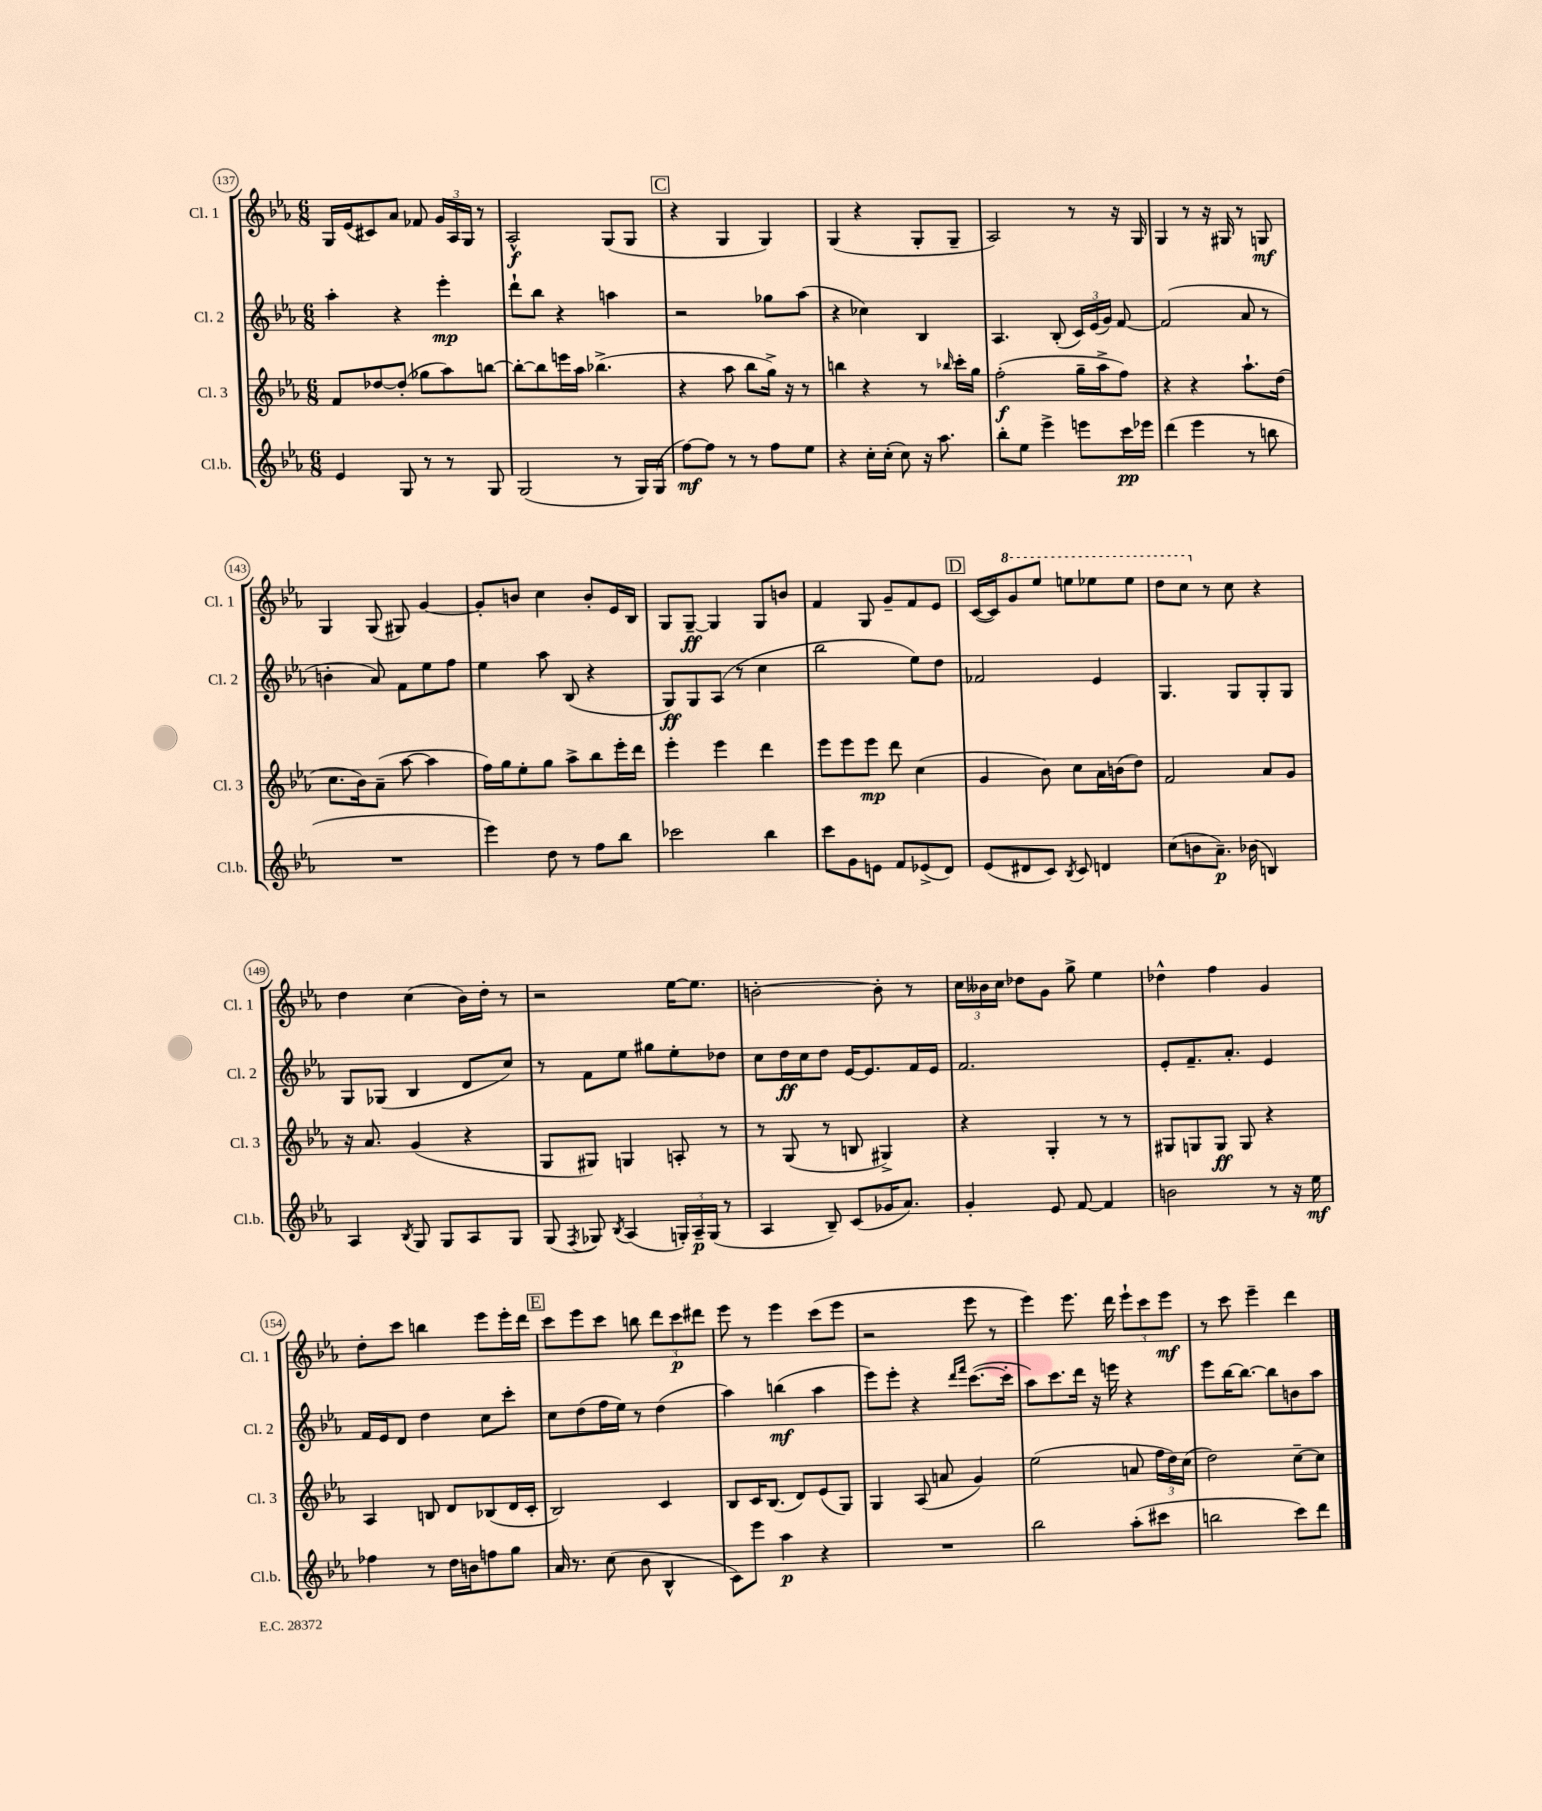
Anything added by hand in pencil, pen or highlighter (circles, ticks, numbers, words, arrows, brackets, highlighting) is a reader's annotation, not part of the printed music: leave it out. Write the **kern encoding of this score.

**kern	**kern	**kern	**kern
*staff4	*staff3	*staff2	*staff1
*clefG2	*clefG2	*clefG2	*clefG2
*k[b-e-a-]	*k[b-e-a-]	*k[b-e-a-]	*k[b-e-a-]
*M6/8	*M6/8	*M6/8	*M6/8
4e-	8f	4aa-'	16G
.	.	.	(16e-
.	[8dd-	.	8c#)
8G	(8dd-']	4r	8a-
8r	8gg-	.	8f-
8r	8aa-)	4eee-'	24g
.	.	.	24A-
.	.	.	24G
8G	[8bb	.	8r
=	=	=	=
(2G	8bb'_	8ddd`	2A-^^
.	8bb]	8bb-	.
.	16eee	4r	.
.	16aa-	.	.
.	(4.bb-^	.	.
8r	.	4aa	(8G
16G)	.	.	8G
(16G	.	.	.
=	=	=	=
[8ff)	4r	2r	4r
8ff]	.	.	.
8r	8aa-	.	4G
8r	8bb-	.	.
8ff	16gg^)	8gg-	4G)
.	16r	.	.
8ee-	8r	(8aa-	.
=	=	=	=
4r	4bb	4r	(4G
16cc'	4r	4cc-)	4r
(16cc'	.	.	.
8cc)	.	.	.
16r	8r	4B-	8G'
8.aa-	.	.	.
.	16qqbb-	.	.
.	16ccc'	.	8G~
.	16gg	.	.
=	=	=	=
8bb-'	(2ff'	4.A-	2A-)
8ee-	.	.	.
4eee-^	.	.	.
.	.	(8B-'	.
8eee	16gg~	24c)	8r
.	.	(24e-	.
.	16aa-^	.	.
.	.	24g)	.
16ccc	8ff)	[8f	16r
16eee-	.	.	16G
=	=	=	=
(4ddd	4r	(2f]	4G
4eee-	4r	.	8r
.	.	.	16r
.	.	.	16G#
8r	8.aa-`	8a-	8r
8bb	.	8r	8G
.	(16dd	.	.
=	=	=	=
2.r	8.cc	4b'	4G
.	16b-)	.	.
.	(8a-~	8a-)	(8G
.	[8aa-	8f	8G#)
.	4aa-]	8ee-	[4g
.	.	8ff	.
=	=	=	=
4eee-)	16ff)	4ee-	8g']
.	16gg	.	.
.	8ee-'	.	8b
8dd	8gg	8aa-	4cc
8r	8aa-^	(8B-	.
8ff	8bb-	4r	8b'
8bb-	16eee-'	.	16e-
.	16ddd	.	16B-
=	=	=	=
2ccc-	4eee-'	8G)	8G
.	.	8G	[8G~
.	4eee-	(8A-	4G]
.	.	8r	.
4bb-	4ddd	4cc	8G
.	.	.	8b
=	=	=	=
8ccc	8eee-	2bb-	4f
8g	8eee-	.	.
8e	8eee-	.	8G
8f	8ddd	.	8g~
(8e-^	(4cc	8ee-)	8f
8d)	.	8dd	8e-
=	=	=	=
(8e-	4g	2f-	([16c
.	.	.	16c])
8d#	.	.	8gg
8c)	8b-)	.	8eee-
8qB-	.	.	.
8c	8cc	.	8eee
4d	16a-	4e-	8eee-
.	(16b	.	.
.	8dd)	.	8eee-
=	=	=	=
(8cc	2f	4.G	8ddd
8b	.	.	8ccc
8.a-~)	.	.	8r
.	.	8G	8cc
(16b-	.	.	.
4B)	8a-	8G'	4r
.	8g	8G	.
=	=	=	=
4A-	16r	8G	4dd
.	8.a-	.	.
.	.	(8G-	.
8qB-	.	.	.
8G	(4g	4B-	(4cc
8G	.	.	.
8A-	4r	8d	16b-)
.	.	.	16dd'
8G	.	8cc)	8r
=	=	=	=
(8G	8G	8r	2r
8qF	.	.	.
8G-)	8G#)	8f	.
8qB-	.	.	.
(4A-	4G	8ee-	.
.	.	8gg#	.
24G')	8A'	8ee-'	[16ee-
24A-~	.	.	.
.	.	.	8.ee-]
(24G	.	.	.
8r	8r	8dd-	.
=	=	=	=
4A-	8r	8cc	[2b'
.	(8G	16dd	.
.	.	16cc	.
8B-~)	8r	8dd	.
(8c	8B	[16e-	.
.	.	8.e-]	.
16g-	4G#^)	.	8b']
8.a-)	.	.	.
.	.	16f	8r
.	.	16e-	.
=	=	=	=
4g'	4r	2.f	24cc
.	.	.	24b--
.	.	.	24cc
.	.	.	8dd-
8e-	4G'	.	8g
[8f	.	.	8gg^
4f]	8r	.	4ee-
.	8r	.	.
=	=	=	=
2b	8G#	8e-'	4dd-^^
.	8G	8.f~	.
.	8G	.	4ff
.	.	8.a-'	.
.	8G	.	.
8r	4r	4e-	4g
16r	.	.	.
16ee-	.	.	.
=	=	=	=
4ff-	4A-	16f	8dd'
.	.	16e-	.
.	.	8d	8ccc
8r	8B	4dd	4bb
16dd	8d	.	.
16b	.	.	.
8ff	(8B-	8cc	8eee-
8gg	16d	8ccc'	16eee-'
.	16c'	.	16ddd
=	=	=	=
16a-	2B-)	8cc	8ccc
8.r	.	.	.
.	.	(8dd	8eee-
(8cc	.	16ff	8ccc
.	.	16ee-)	.
8b-	.	8r	8bb
4B-^^	4c	(4dd	12ddd
.	.	.	12ccc
.	.	.	12ddd#
=	=	=	=
8c)	8B-	4aa-)	8eee-
8eee-	16c	.	8r
.	(8.B-	.	.
4aa-	.	(4bb	4eee-
.	8d)	.	.
4r	(8e-	4aa-	(8ccc
.	8G)	.	8eee-
=	=	=	=
2.r	4G	8eee-)	2r
.	.	8eee-'	.
.	(8A-	4r	.
.	8a	.	.
.	.	16qqddd	.
.	.	16qqfff	.
.	4g)	([8.ccc	8eee-
.	.	.	8r
.	.	16ccc']	.
=	=	=	=
2bb-	(2ee-	8aa-)	4eee-)
.	.	8.ccc	.
.	.	.	8.eee-
.	.	16ddd	.
.	.	16r	.
.	.	16eee	16ddd
(8aa-'	8a	4r	12eee-`
.	.	.	12ccc
8ccc#	24ff	.	.
.	24dd)	.	12eee-
.	(24cc	.	.
=	=	=	=
2bb	2dd)	8eee-	8r
.	.	[16bb-	8ccc
.	.	8.bb-_	.
.	.	.	4eee-~
.	.	8bb-]	.
8ccc)	[8cc~	8b	4ddd
8ddd	8cc]	8aa-	.
==	==	==	==
*-	*-	*-	*-
